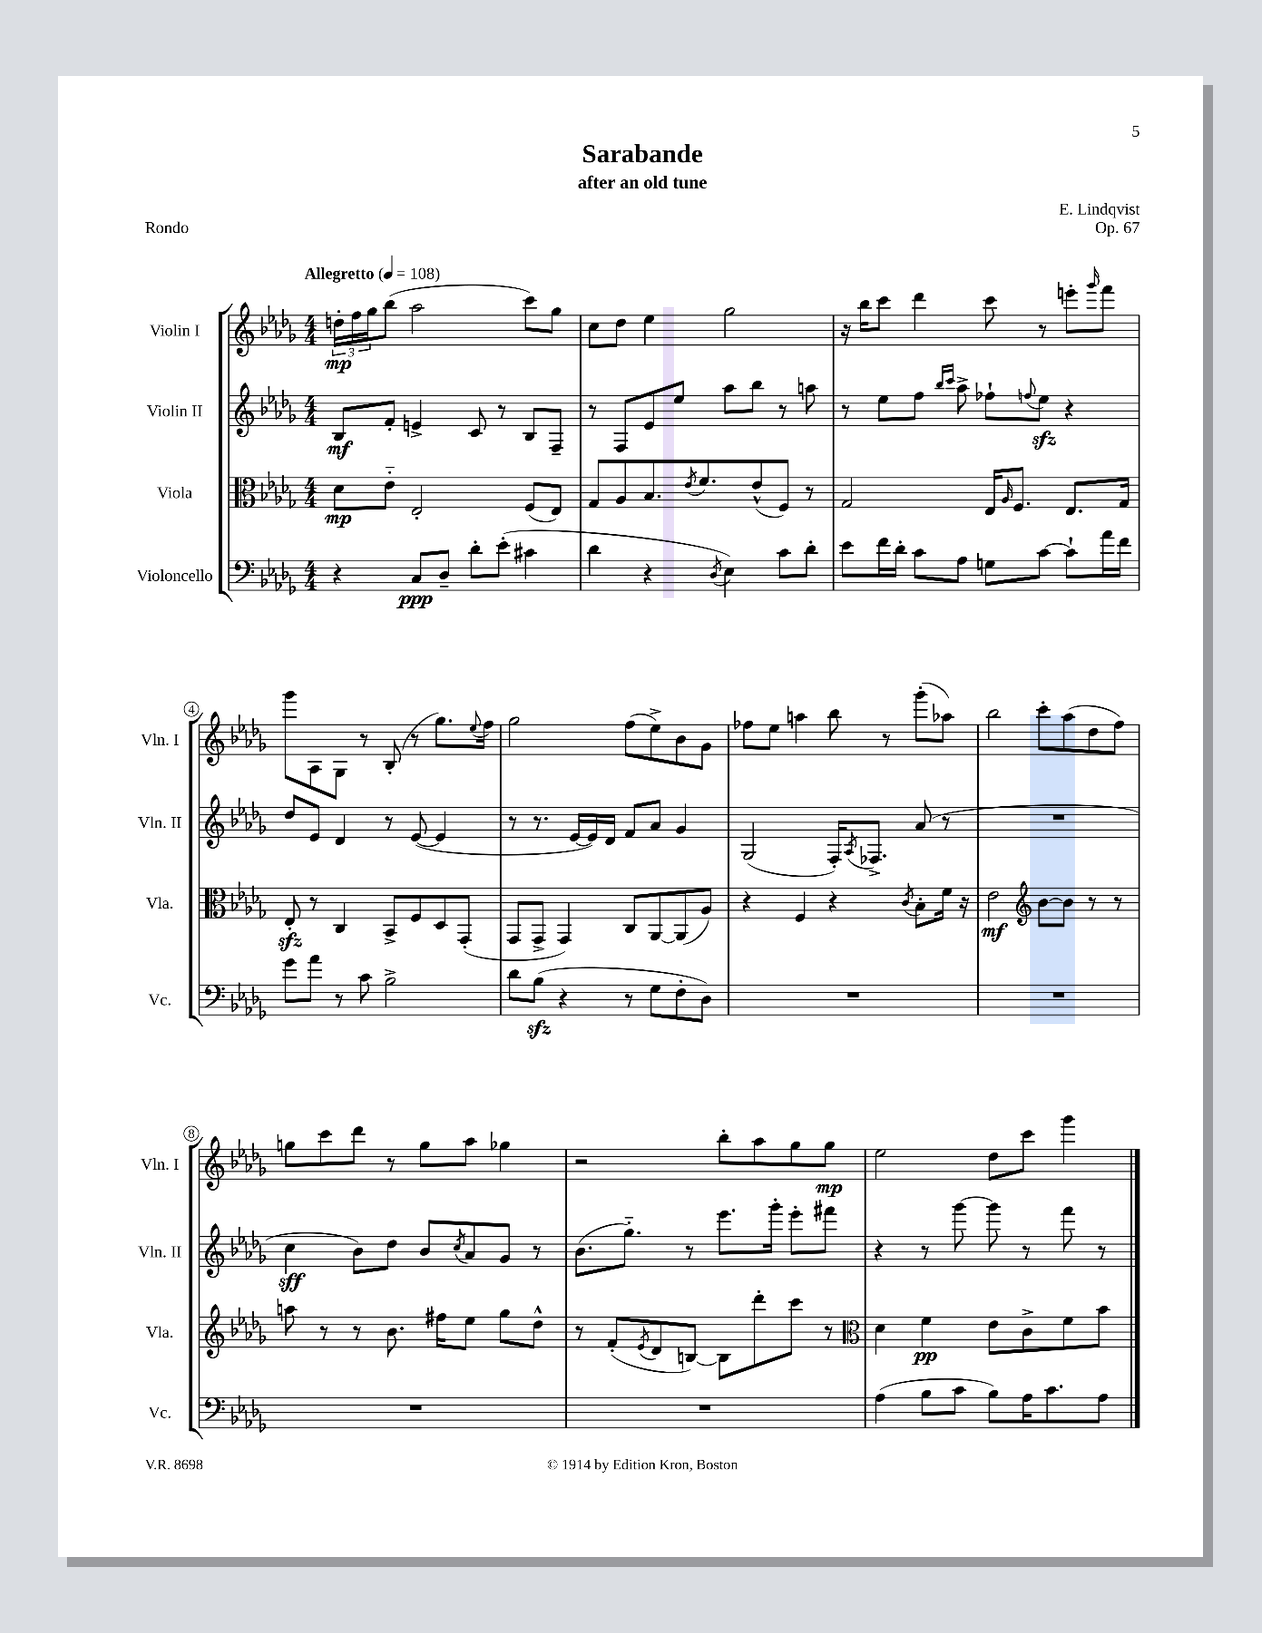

**kern	**kern	**kern	**kern
*staff4	*staff3	*staff2	*staff1
*clefF4	*clefC3	*clefG2	*clefG2
*k[b-e-a-d-g-]	*k[b-e-a-d-g-]	*k[b-e-a-d-g-]	*k[b-e-a-d-g-]
*M4/4	*M4/4	*M4/4	*M4/4
*MM108	*MM108	*MM108	*MM108
4r	8d-\L	8B-/L	24dd'\LL
.	.	.	24ff\
.	.	.	24gg-\J
.	8e-'~\J	8f'/J	(8bb-\J
8C/L	2E-'/	4e^/	2aa-\
8D-~/J	.	.	.
8d-'\L	.	8c/	.
(8e-'\J	.	8r	.
4c#\	(8F/L	8B-/L	8ccc\L)
.	8E-/J)	8F~/J	8gg-\J
=	=	=	=
4d-\	8G-/L	8r	8cc\L
.	8A-/	8F/L	8dd-\J
4r	8.B-/	8e-/	4ee-\
.	.	8ee-/J	.
.	8qe-/	.	.
.	8.f/	.	.
8qD-/	.	.	.
4E-\)	.	8aa-\L	2gg-\
.	(8e-^^/	8bb-\J	.
8c\L	8F/J)	8r	.
8d-'\J	8r	8aa\	.
=	=	=	=
8e-\L	2G-/	8r	16r
.	.	.	16bb-\LK
16f\L	.	8ee-\L	8ccc\J
16d-'\JJ	.	.	.
8c\L	.	8ff\J	4ddd-\
.	.	16qqbb-/LL	.
.	.	16qqccc/JJ	.
8A-\J	.	8aa-^\	.
8G\L	16E-/LK	8ff-`\L	8ccc\
.	16qqA-/	.	.
.	8.F/J	.	.
.	.	8qqff/	.
[8c\J	.	8ee-\J	8r
8c`\]L	8.E-/L	4r	8eee'\L
.	.	.	16qqggg-/
16a-\L	.	.	8fff\J
16f\JJ	16G-/Jk	.	.
=	=	=	=
8g-\L	8E-'/	8dd-/L	8ggg-\L
8a-\J	8r	8e-/J	8A-\
8r	4C/	4d-/	8G-\J
8c\	.	.	8r
2B-^\	8BB-^/L	8r	(8B-'/
.	8F/	([8e-/	8r
.	8D-/	4e-/]	8.gg-\L)
.	(8GG-'/J	.	.
.	.	.	8qqee-/
.	.	.	16ff\Jk
=	=	=	=
8d-\L	8GG-/L	8r	2gg-\
(8B-\J	8GG-^/J	8.r	.
4r	4GG-/)	.	.
.	.	[16e-/LL	.
.	.	16e-/])	.
.	.	16d-/JJ	.
8r	8C/L	8f/L	(8ff\L
8G-\L	[8AA-/	8a-/J	8ee-^\)
8F'\	(8AA-/]	4g-/	8b-\
8D-\J)	8A-/J)	.	8g-\J
=	=	=	=
1r	4r	(2G-/	8ff-\L
.	.	.	8ee-\J
.	4F/	.	4aa\
.	4r	16F'/LK)	8bb-\
.	.	8qA-/	.
.	.	8.F-^/J	.
.	.	.	8r
.	8qc/	.	.
.	8B-'\L	(8a-/	(8ggg-'\L
.	16f\Jk	8r	8aa-\J)
.	16r	.	.
=	=	=	=
1r	2e-\	1r	2bb-\
*	*clefG2	*	*
.	[8b-\L	.	8ccc'\L
.	8b-\]J	.	(8aa-\
.	8r	.	8dd-\
.	8r	.	8ff\J)
=	=	=	=
1r	8aa\	4cc\	8gg\L
.	8r	.	8ccc\
.	8r	8b-\L)	8ddd-\J
.	8.b-\	8dd-\J	8r
.	.	8b-/L	8gg\L
.	16ff#\LK	.	.
.	.	8qcc/	.
.	8ee-\J	8a-/	8aa-\J
.	8gg-\L	8g-/J	4gg-\
.	8dd-^^\J	8r	.
=	=	=	=
1r	8r	(8.b-\L	2r
.	(8f'/L	.	.
.	.	8.gg-'~\J)	.
.	8qe-/	.	.
.	8d-/	.	.
.	[8B/J)	8r	.
.	8B\]L	8.eee-\L	8bb-'\L
.	8ddd-'\	.	8aa-\
.	.	16ggg-'\Jk	.
.	8ccc\J	8eee-'\L	8gg-\
.	8r	8fff#\J	8gg-\J
=	=	=	=
*	*clefC3	*	*
(4A-\	4d-\	4r	2ee-\
8B-\L	4f\	8r	.
8c\J	.	[8ggg-\	.
8B-\L)	8e-\L	8ggg-\]	8dd-\L
16A-\K	8c^\	8r	8ccc\J
8.c\	.	.	.
.	8f\	8fff\	4ggg-\
8A-\J	8b-\J	8r	.
==	==	==	==
*-	*-	*-	*-
